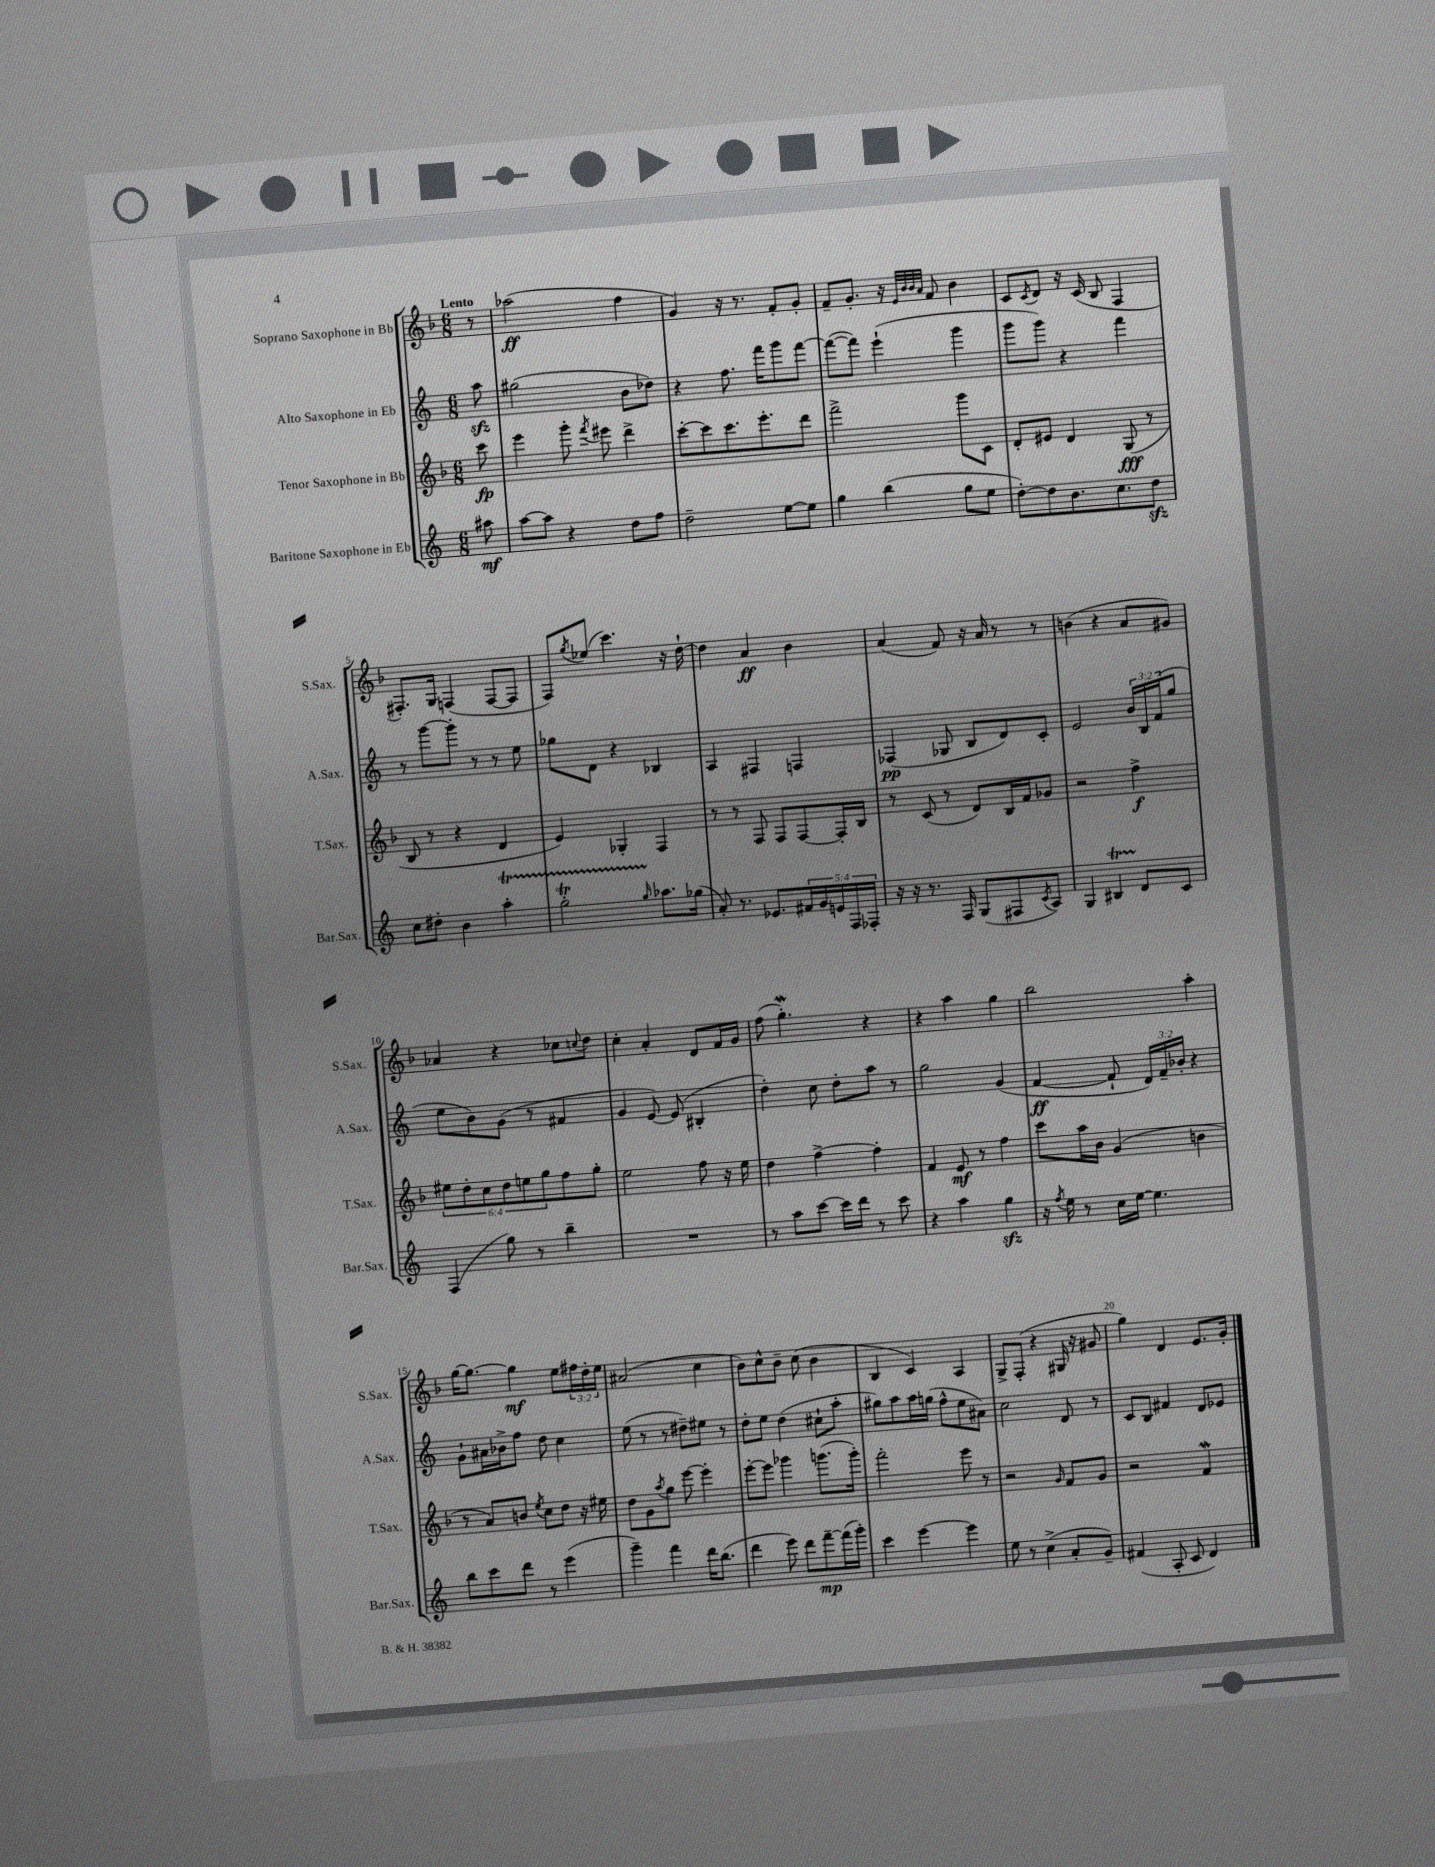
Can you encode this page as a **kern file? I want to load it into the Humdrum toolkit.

**kern	**dynam	**kern	**dynam	**kern	**dynam	**kern	**dynam
*part4	*part4	*part3	*part3	*part2	*part2	*part1	*part1
*staff4	*staff4	*staff3	*staff3	*staff2	*staff2	*staff1	*staff1
*I"Baritone Saxophone in Eb	*	*I"Tenor Saxophone in Bb	*	*I"Alto Saxophone in Eb	*	*I"Soprano Saxophone in Bb	*
*I'Bar.Sax.	*	*I'T.Sax.	*	*I'A.Sax.	*	*I'S.Sax.	*
*clefG2	*	*clefG2	*	*clefG2	*	*clefG2	*
*k[]	*	*k[b-]	*	*k[]	*	*k[b-]	*
*M6/8	*	*M6/8	*	*M6/8	*	*M6/8	*
=	=	=	=	=	=	=	=
!	!	!	!	!	!	!LO:TX:a:B:t=Lento	!
8aa#X\	mf	8ccc\	fp	8aazz\	.	8r	.
=1	=1	=1	=1	=1	=1	=1	=1
[8aa\L	.	4eee\	.	(2gg#X\	.	(2aa-X\	ff
8aa\J]	.	.	.	.	.	.	.
4r	.	8ggg'\	.	.	.	.	.
.	.	8qfff/	.	.	.	.	.
.	.	8eee#X\	.	.	.	.	.
8dd\L	.	4ddd^\	.	8b\L	.	4ff\	.
8ff\J	.	.	.	8dd-X\J)	.	.	.
=2	=2	=2	=2	=2	=2	=2	=2
2dd~\	.	[8ccc'\L	.	4r	.	4g/)	.
.	.	8ccc\]	.	.	.	.	.
.	.	8.ccc\	.	8.ff\	.	16r	.
.	.	.	.	.	.	8.r	.
.	.	8.eee'\	.	16fff\KL	.	.	.
[8ee\L	.	.	.	8ggg\	.	8f'/L	.
8ee\J]	.	8ddd\J	.	[8fff\J	.	8g'/J	.
=3	=3	=3	=3	=3	=3	=3	=3
4gg\	.	2fff^\	.	(8fff\L_	.	8f~/L	.
.	.	.	.	8fff\J])	.	8.g'/J	.
(4bb\	.	.	.	(4eee`\	.	.	.
.	.	.	.	.	.	16r	.
.	.	.	.	.	.	32qqe/LLL	.
.	.	.	.	.	.	32qqb-/	.
.	.	.	.	.	.	32qqb-/	.
.	.	.	.	.	.	32qqa/JJJ	.
.	.	.	.	.	.	8f/	.
8gg\L	.	8ggg\L	.	4ggg\	.	4b-\	.
8ee\J	.	8c\J	.	.	.	.	.
=4	=4	=4	=4	=4	=4	=4	=4
[8dd'\L)	.	8d'/L	.	8ggg\L	.	8c/L	.
.	.	.	.	.	.	8qc/	.
8dd\]	.	8e#X/J	.	8ggg\J)	.	8d/J	.
8.b\	.	4d/	.	4r	.	16r	.
.	.	.	.	.	.	(16c/	.
.	.	.	.	.	.	8B-/	.
8.cc\	.	.	.	.	.	.	.
.	.	(8G/	fff	4fff\	.	4F/	.
8ddzz\J	.	8r	.	.	.	.	.
!!LO:LB:g=z
=5	=5	=5	=5	=5	=5	=5	=5
8cc\L	.	8B-/	.	8r	.	8.F#X'/L)	.
8dd#X'\J	.	8r	.	[8ggg\L	.	.	.
.	.	.	.	.	.	16G/Jk	.
4b\	.	4r	.	8ggg'\J]	.	(4Fn/	.
.	.	.	.	8r	.	.	.
4aaT'\	.	4d/	.	8r	.	[8F/L	.
.	.	.	.	8ee\	.	8F/J]	.
=6	=6	=6	=6	=6	=6	=6	=6
2ggTTTT'\	.	4e/)	.	8gg-X\L	.	8F/L)	.
.	.	.	.	.	.	8qgg/	.
.	.	.	.	8d\J	.	(8ee-X/J	.
.	.	4G-X'/	.	4r	.	4.ccc\)	.
16qqgg/	.	.	.	.	.	.	.
8.aa-X\L	.	4F/	.	4B-X/	.	.	.
.	.	.	.	.	.	16r	.
(16gg-X\Jk	.	.	.	.	.	[16dd`\	.
=7	=7	=7	=7	=7	=7	=7	=7
8a'/)	.	8r	.	4A/	.	4dd\]	.
8.r	.	8r	.	.	.	.	.
.	.	8F/	.	4F#X/	.	4a/	ff
8.e-X/L	.	.	.	.	.	.	.
.	.	8F/L	.	.	.	.	.
20f#X/L	.	[8F/	.	4Fn/	.	4b-\	.
20g/	.	.	.	.	.	.	.
20en/	.	.	.	.	.	.	.
.	.	16F'/L]	.	.	.	.	.
20F/	.	.	.	.	.	.	.
.	.	16B-/JJ	.	.	.	.	.
20F-X'/JJ	.	.	.	.	.	.	.
=8	=8	=8	=8	=8	=8	=8	=8
16r	.	8r	.	(4F-X/	pp	(4a/	.
16r	.	.	.	.	.	.	.
8.r	.	(8c/	.	.	.	.	.
.	.	8r	.	8G-X/	.	8f/)	.
16F/	.	.	.	.	.	.	.
(8G/L	.	8d/L)	.	8B/L	.	16r	.
.	.	.	.	.	.	16a/	.
8F#X/	.	16B-/L	.	8d/)	.	8r	.
.	.	16f/J	.	.	.	.	.
8qc/	.	.	.	.	.	.	.
8A/J)	.	8g-X/J	.	8c'/J	.	8r	.
=9	=9	=9	=9	=9	=9	=9	=9
4G/	.	2r	.	2e/	.	(4bn\	.
4B#Xt/	.	.	.	.	.	4r	.
8d/L	.	4ff^\	f	24b/LL	.	8a/L	.
.	.	.	.	24B/	.	.	.
.	.	.	.	(24f/J	.	.	.
8c/J	.	.	.	8gg/J	.	8g#X/J)	.
!!LO:LB:g=z
=10	=10	=10	=10	=10	=10	=10	=10
(4F/	.	12ee#X\L	.	8ee\L	.	4a-X/	.
.	.	12dd'\	.	.	.	.	.
.	.	.	.	8b\)	.	.	.
.	.	12cc\	.	.	.	.	.
8gg\)	.	12dd\	.	(8g\J	.	4r	.
.	.	12een\	.	.	.	.	.
8r	.	.	.	8r	.	.	.
.	.	12gg\	.	.	.	.	.
4bb~\	.	8ff\	.	4f#X/	.	8cc-X\L	.
.	.	.	.	.	.	8qqccn/	.
.	.	8gg'\J	.	.	.	8dd\J	.
=11	=11	=11	=11	=11	=11	=11	=11
2.r	.	2ee\	.	4g/	.	4cc'\	.
.	.	.	.	[8e/)	.	4a'/	.
.	.	.	.	(8e/]	.	.	.
.	.	8ff\	.	4B#X'/	.	8d/L	.
.	.	16r	.	.	.	16f/L	.
.	.	16ee\	.	.	.	16g/JJ	.
=12	=12	=12	=12	=12	=12	=12	=12
8r	.	4dd\	.	4dd'\)	.	(8ff\	.
8aa\L	.	.	.	.	.	4.ggW'\)	.
[8ccc\J	.	[4ff^\	.	8cc\	.	.	.
16ccc\LL]	.	.	.	8dd'\L	.	.	.
16ddd\JJ	.	.	.	.	.	.	.
8r	.	4ff'\]	.	8aa\J	.	4r	.
8ccc\	.	.	.	8r	.	.	.
=13	=13	=13	=13	=13	=13	=13	=13
4r	.	4f/	.	2gg\	.	4r	.
4aa\	.	8e/	mf	.	.	4aa\	.
.	.	8r	.	.	.	.	.
4ggzz\	.	4ff\	.	(4g/	.	4gg\	.
=14	=14	=14	=14	=14	=14	=14	=14
16r	.	8ccc\L	.	[4f/	ff	2bb-\	.
8qff/	.	.	.	.	.	.	.
16ee\	.	.	.	.	.	.	.
8r	.	16aa\L	.	.	.	.	.
.	.	16b-\JJ	.	.	.	.	.
16cc\LL	.	(4g/	.	8f`/]	.	.	.
[16ee\JJ	.	.	.	.	.	.	.
4.ee\]	.	.	.	24d/LL)	.	.	.
.	.	.	.	24f~/	.	.	.
.	.	.	.	24b-X'/JJ	.	.	.
.	.	4bn\	.	4r	.	4aa'\	.
!!LO:LB:g=z
=15	=15	=15	=15	=15	=15	=15	=15
8bb\L	.	8r	.	8g`\L	.	[16gg\KL	.
.	.	.	.	.	.	8.gg\J_	.
8ccc\	.	8a/L)	.	16a#X\L	.	.	.
.	.	.	.	16b-X^\J	.	.	.
8ddd\J	.	8bn/J	.	8ff\J	.	4gg\]	mf
.	.	8qee/	.	.	.	.	.
8r	.	8cc\L	.	8dd\	.	.	.
(4eee\	.	8dd\J	.	4cc\	.	8ee\L	.
.	.	16r	.	.	.	24ff#X\L	.
.	.	.	.	.	.	24dd'\	.
.	.	16ee#X\	.	.	.	.	.
.	.	.	.	.	.	24ee\JJ	.
=16	=16	=16	=16	=16	=16	=16	=16
4ggg~\)	.	8dd\L	.	(8ee\	.	(2a#X/	.
.	.	8g\	.	8r	.	.	.
.	.	8qaa/	.	.	.	.	.
4fff\	.	8gg\J	.	8r	.	.	.
.	.	[8eee\	.	8dd#X~\L)	.	.	.
16ddd\KL	.	4eee'\]	.	8ee#X\J	.	4cc\	.
(8.bb\J	.	.	.	.	.	.	.
.	.	.	.	8r	.	.	.
=17	=17	=17	=17	=17	=17	=17	=17
4ddd\	.	[8eee'\L	.	8dd'\L	.	8b-\L)	.
.	.	8eee\J]	.	8ee\J	.	8cc^^\	.
8eee\)	.	4ggg-X\	.	(4dd\	.	8b-~\J	.
8ddd\L	.	.	.	.	.	(8cc\	.
[8fff~\	mp	(8.gggn\L	.	8cc#X`\L	.	4b-\	.
(16fff\L]	.	.	.	8aa'\J	.	.	.
16ggg'\JJ)	.	16ggg'\Jk)	.	.	.	.	.
=18	=18	=18	=18	=18	=18	=18	=18
4ccc\	.	2fff'\	.	8gg#X\L)	.	4B-/	.
.	.	.	.	8aa\	.	.	.
[4eee\	.	.	.	16aa\L	.	4c/)	.
.	.	.	.	(16ggn\JJ	.	.	.
.	.	.	.	8ff^^\L	.	.	.
4eee\]	.	8eee\	.	8ee\	.	4A/	.
.	.	8r	.	8a#X\J)	.	.	.
=19	=19	=19	=19	=19	=19	=19	=19
8ee\	.	2r	.	2cc\	.	8G^/L	.
8r	.	.	.	.	.	(8F'/J	.
(4cc^\	.	.	.	.	.	4r	.
.	.	16qqg/	.	.	.	.	.
8a'/L	.	8f/L	.	8d/	.	16G#X/	.
.	.	.	.	.	.	16r	.
8g~/J)	.	8g/J	.	8r	.	8g#X/	.
=20	=20	=20	=20	=20	=20	=20	=20
(4f#X/	.	2r	.	8c/L	.	4gg\)	.
.	.	.	.	8B/J	.	.	.
8A'/	.	.	.	4f#X/	.	4d/	.
8c/	.	.	.	.	.	.	.
4d/)	.	4fw/	.	8d/L	.	8.e/L	.
.	.	.	.	8e-X/J	.	.	.
.	.	.	.	.	.	16g'/Jk	.
==	==	==	==	==	==	==	==
*-	*-	*-	*-	*-	*-	*-	*-
